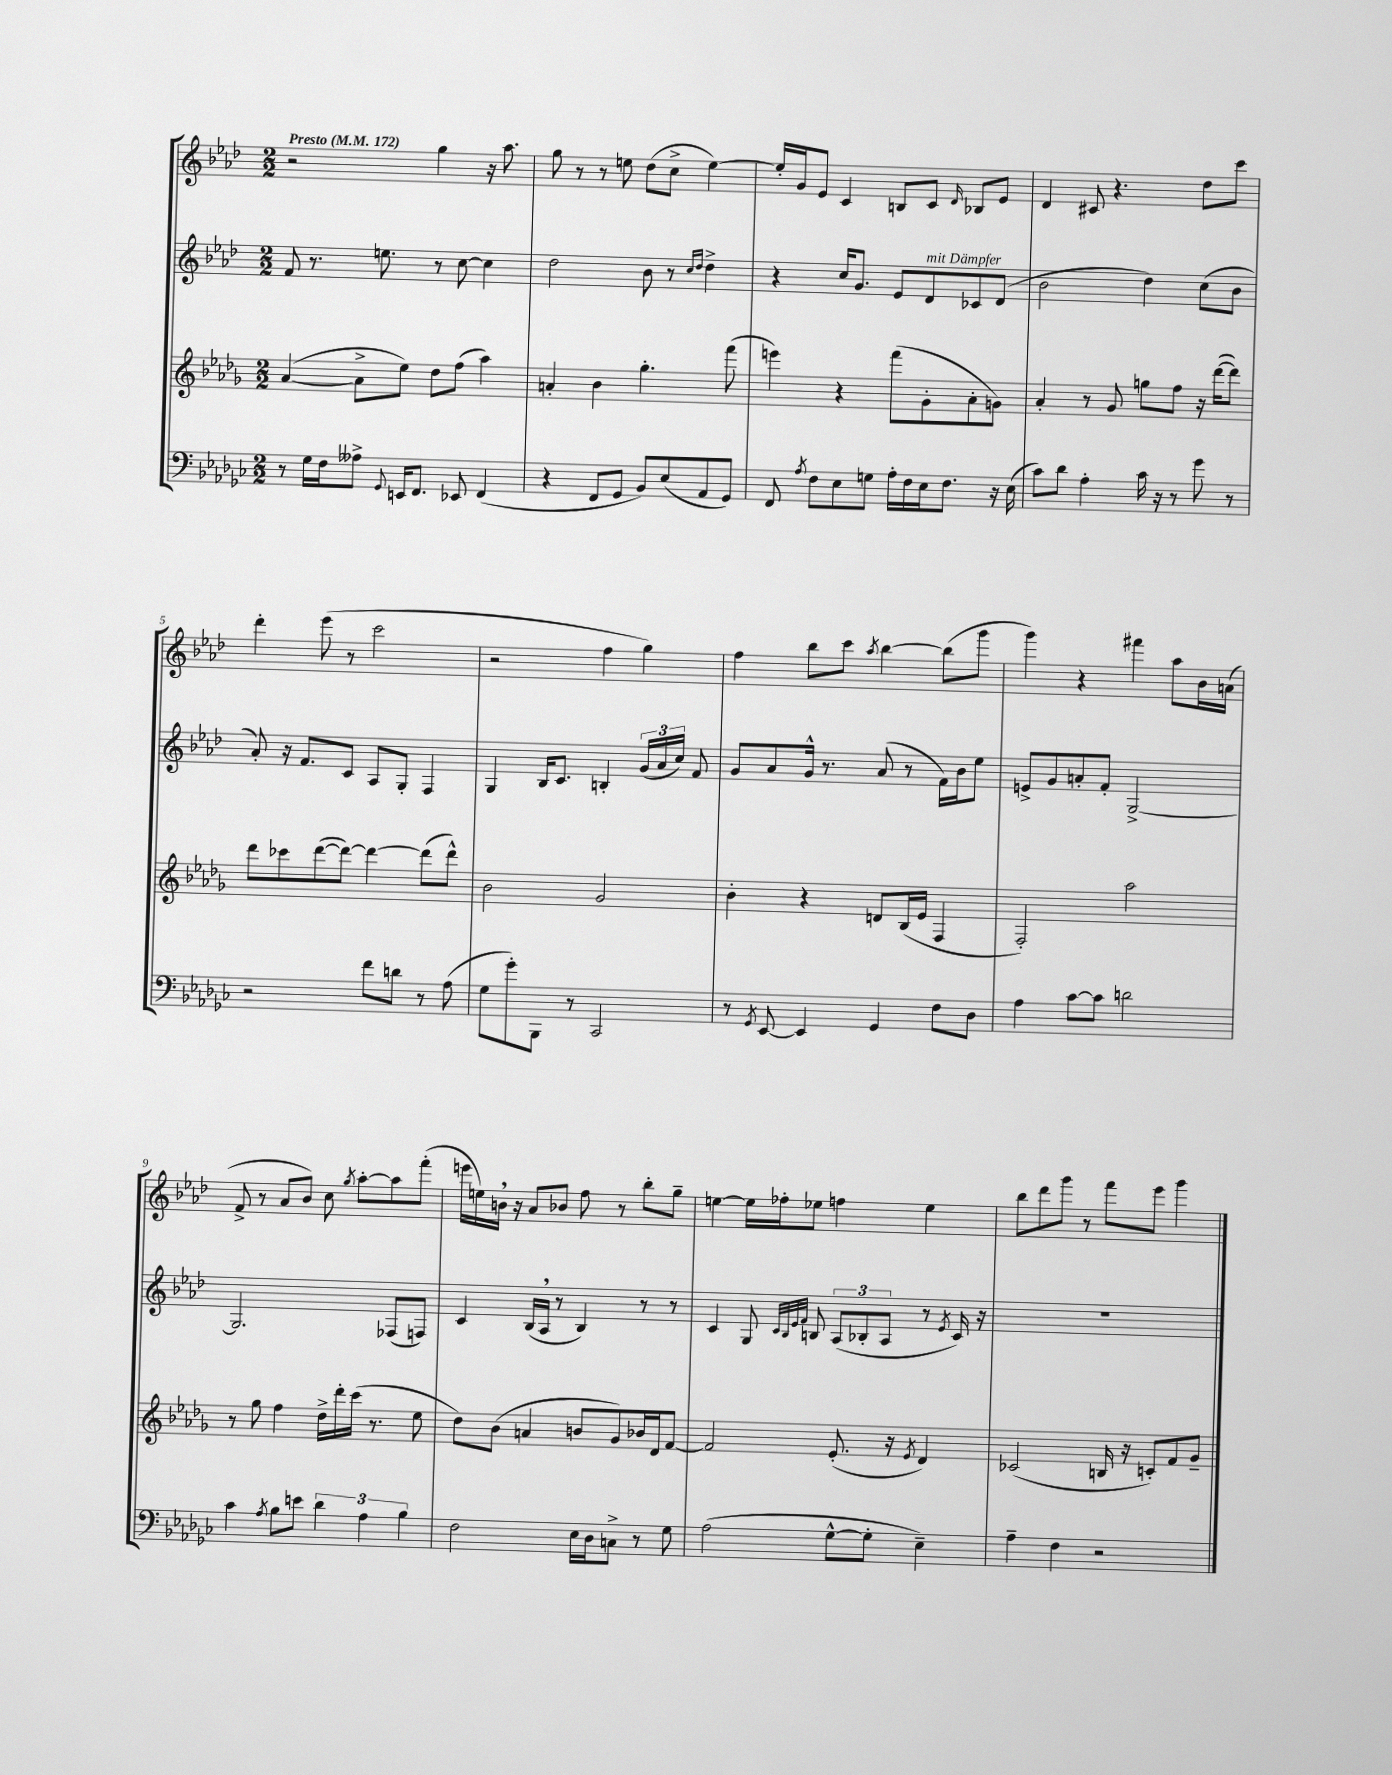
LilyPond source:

<<
\new StaffGroup <<
\new Staff = "s0" {
    \clef treble \key aes \major \numericTimeSignature \time 2/2 \tempo "Presto" 4 = 172
    \autoBeamOff r2 g''4 r16 aes''8. |
    g''8 r8 r8 e''8 des''8[( c''8]-> e''4~) |
    e''16[-. g'16 ees'8] c'4 b8[ c'8] \grace { des'16 } bes8[ ees'8] |
    des'4 cis'8 r4. des''8[ c'''8] |
    des'''4-. ees'''8( r8 c'''2 |
    r2 f''4 g''4) |
    f''4 bes''8[ c'''8] \acciaccatura { aes''8 } bes''4~ bes''8[( g'''8] |
    g'''4) r4 fis'''4 aes''8[ bes'16 a'16]( |
    f'8-> r8 aes'8[ bes'8]) c''8 \acciaccatura { g''8 } aes''8[~-. aes''8 f'''8]-.( |
    e'''16[ e''16) b'16] \breathe r16 aes'8[ bes'8] f''8 r8 bes''8[-. g''8]-- |
    e''4~ e''16[ fes''16-. ees''8] f''4 ees''4 |
    bes''8[ des'''8 g'''8] r8 f'''8[ ees'''8] g'''4 \bar "|." |
}
\new Staff = "s1" {
    \clef treble \key aes \major \numericTimeSignature \time 2/2
    \autoBeamOff f'8 r8. e''8. r8 c''8~ c''4 |
    des''2 bes'8 r8 \grace { c''16[ des''16] } des''4-> |
    r4 c''16[ g'8.] ees'8[ des'8^\markup { \italic "mit Dämpfer" } ces'8 des'8]( |
    bes'2 des''4) c''8[( bes'8] |
    aes'8-.) r16 f'8.[ c'8] aes8[ g8]-. f4 |
    g4 bes16[ c'8.] b4-. \tuplet 3/2 { g'16[( aes'16 c''16]) } f'8 |
    g'8[ aes'8 g'16]-^ r8. aes'8( r8 f'16[) bes'16 ees''8] |
    e'8[-> g'8 a'8-. f'8]-. g2~-> |
    g2. fes8[( f8]) |
    c'4 bes16[( aes16] \breathe r8 bes4) r8 r8 |
    c'4 g8 \grace { c'32[ bes32 ees'32 f'32] } b8 \tuplet 3/2 { aes8[( bes8-. aes8] } r8 \acciaccatura { ees'8 } c'16) r16 |
    R1 \bar "|." |
}
\new Staff = "s2" {
    \clef treble \key des \major \numericTimeSignature \time 2/2
    \autoBeamOff aes'4~( aes'8[-> ees''8]) des''8[ f''8]( aes''4) |
    a'4-. bes'4 ges''4.-. f'''8( |
    e'''4) r4 f'''8[( ges'8-. aes'8-. g'8]) |
    aes'4-. r8 ges'8 g''8[ f''8] r16 des'''16[~( des'''8]) |
    des'''8[ ces'''8 des'''8~( des'''8]~) des'''4~ des'''8[( des'''8]-^) |
    bes'2 ges'2 |
    bes'4-. r4 d'8[ bes16( ees'16] f4 |
    f2-.) aes''2 |
    r8 ges''8 f''4 des''16[-> des'''16-. c'''16]( r8. ees''8 |
    des''8[) bes'8]( a'4 b'8[ ges'8) bes'16 des'16 f'8]~ |
    f'2 ees'8.-.( r16 \acciaccatura { ees'8 } des'4) |
    ces'2( b16 r16 c'8[-.) f'8 ges'8]-- \bar "|." |
}
\new Staff = "s3" {
    \clef bass \key ges \major \numericTimeSignature \time 2/2
    \autoBeamOff r8 ges16[ f16 aeses8]-> \appoggiatura { ges,8 } e,16[ f,8.] ees,8 f,4( |
    r4 f,8[ ges,8] bes,8[) ees8( aes,8 ges,8]) |
    f,8 \acciaccatura { aes8 } f8[ ees8 g8] aes16[-. f16 ees16 f8.] r16 ees16( |
    ces'8[) des'8] aes4-. ces'16 r16 r8 ges'8 r8 |
    r2 f'8[ d'8] r8 aes8( |
    ges8[ ges'8-.) bes,,8] r8 ces,2 |
    r8 \acciaccatura { ges,8 } ees,8~ ees,4 ges,4 f8[ des8] |
    aes4 ces'8[~ ces'8] d'2 |
    ces'4 \acciaccatura { aes8 } bes8[ e'8] \tuplet 3/2 { des'4 aes4 bes4 } |
    f2 ees16[ des16 c8]-> r8 ges8 |
    aes2( ges8[~-^ ges8]-. ees4--) |
    aes4-- f4 r2 \bar "|." |
}
>>
>>
